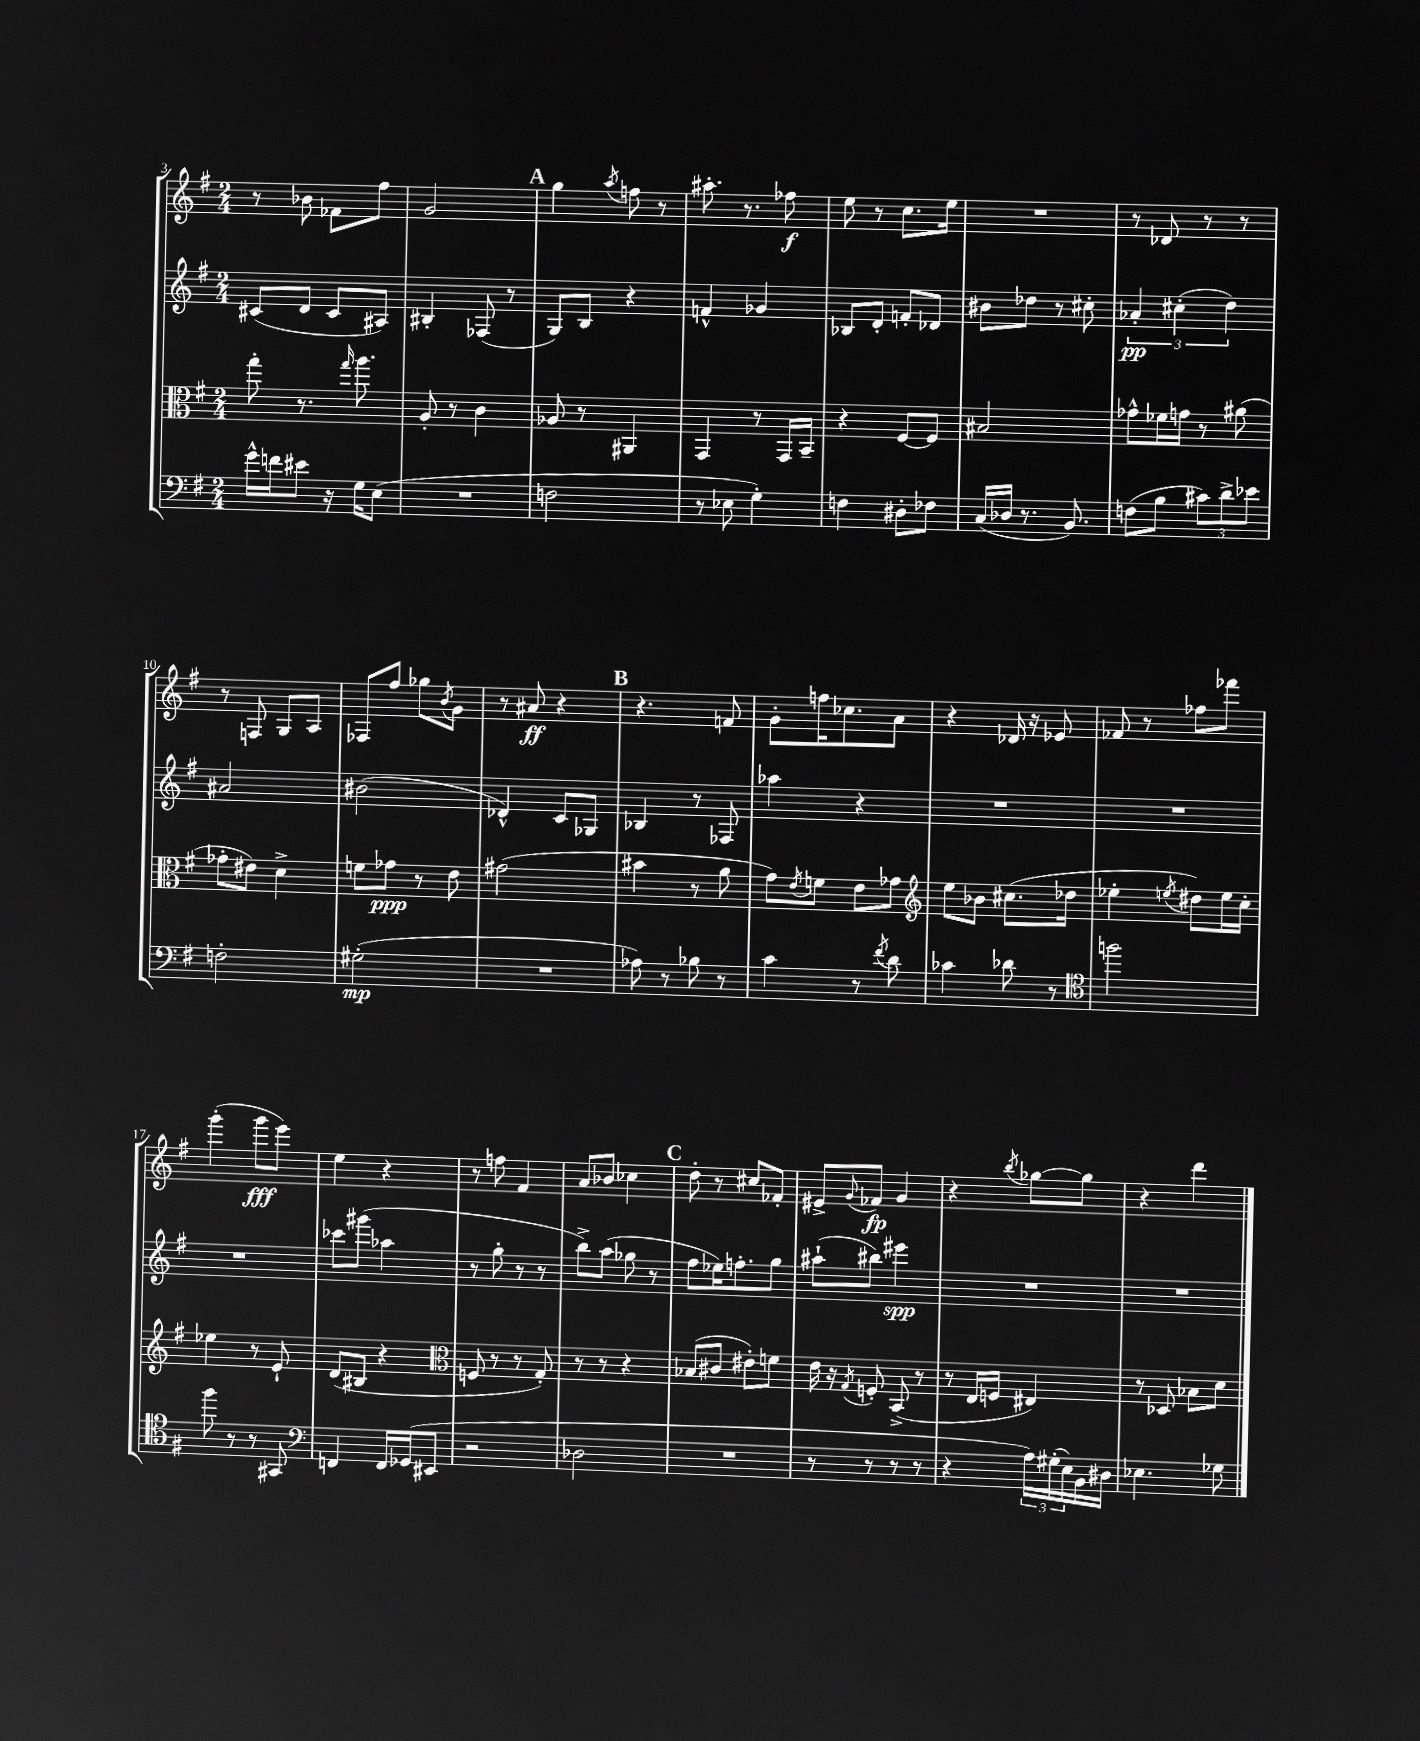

**kern	**kern	**kern	**kern
*staff4	*staff3	*staff2	*staff1
*clefF4	*clefC3	*clefG2	*clefG2
*k[f#]	*k[f#]	*k[f#]	*k[f#]
*M2/4	*M2/4	*M2/4	*M2/4
16g^^	8gg'	(8c#	8r
16f	.	.	.
8e#	8.r	8d	8b-
16r	.	8c#	8f-
.	16qqgg	.	.
16G	8.aa	.	.
(8E	.	8A#)	8ff#
=	=	=	=
2r	8A'	4B#'	2g
.	8r	.	.
.	4c	(8F-	.
.	.	8r	.
=	=	=	=
2F	8A-	8G)	4gg
.	8r	8B	.
.	.	.	8qaa
.	4AA#	4r	8ff
.	.	.	8r
=	=	=	=
8r	4GG	4f^^	8.aa#'
8E-	.	.	.
.	.	.	8.r
4G')	8r	4g-	.
.	16GG	.	8ff-
.	16BB~	.	.
=	=	=	=
4F	4r	8B-	8ee
.	.	8d'	8r
8D#'	[8F#	8f'	8.cc
8F-	8F#]	8d-	.
.	.	.	16ee
=	=	=	=
(16C	2B#	8b#	2r
16D-	.	.	.
8.r	.	8dd-	.
.	.	8r	.
8.BB)	.	.	.
.	.	8cc#'	.
=	=	=	=
(8F	8g-^^	6a-'	8r
8B	16f-	.	8d-
.	.	(6cc#'	.
.	16g	.	.
12c#)	8r	.	8r
12d^	.	6dd)	.
.	(8a#	.	8r
12e-	.	.	.
=	=	=	=
2F'	8g-'	2a#	8r
.	8e#)	.	8F
.	4d^	.	8G
.	.	.	8A
=	=	=	=
(2G#'	8f	(2b#	8F-
.	8g-	.	8ff#
.	8r	.	8gg-
.	.	.	8qb
.	8e	.	8g
=	=	=	=
2r	(2g#	4d-^^)	8r
.	.	.	8a#
.	.	8c	4r
.	.	8G-	.
=	=	=	=
8A-)	4b#	4B-	4.r
8r	.	.	.
8B-	8r	8r	.
8r	8a	8F-	8f
=	=	=	=
4c	8g)	4aa-	8g'
.	8qe	.	.
.	8f	.	16ff
.	.	.	8.cc-
8r	8e	4r	.
8qf#	.	.	.
8d	8g-	.	8a
=	=	=	=
*	*clefG2	*	*
4c-	8ee	2r	4r
.	8b-	.	.
8d-	(8.cc#	.	16d-
.	.	.	16r
8r	.	.	8e-
.	16dd-	.	.
=	=	=	=
*clefC4	*	*	*
2ff	4ee-'	2r	8f-
.	.	.	8r
.	8qee	.	.
.	8dd#)	.	8ff-
.	16ee	.	8fff-
.	16cc'	.	.
=	=	=	=
8ff#	4ee-	2r	(4ggg'
8r	.	.	.
8r	8r	.	8ggg
8GG#	8e`	.	8eee)
=	=	=	=
*clefF4	*	*	*
4FF	(8d	8ccc-	4ee
.	8B#	(8ggg#	.
16FF	4r	4aa-	4r
(16GG-	.	.	.
8EE#	.	.	.
=	=	=	=
*	*clefC3	*	*
2r	8F	8r	8r
.	8r	8gg'	8ff
.	8r	8r	4f#
.	8G')	8r	.
=	=	=	=
2D-	8r	8bb^)	8a
.	8r	(8aa	8b-
.	4r	8gg-	4cc-
.	.	8r	.
=	=	=	=
2r	(8B-	8ff#	8dd'
.	8c#	16ee-)	8r
.	.	8.ff'	.
.	8e#')	.	8cc#
.	8f	8gg	8f-'
=	=	=	=
8r	16e	(8aa#`	8e#^
.	16r	.	.
.	8qG	.	8qqg
8r	8F'	8bb#)	8f-
8r	(8BB^	4eee#	4g
8r	8r	.	.
=	=	=	=
4r	8r	2r	4r
.	16E	.	.
.	16F	.	.
.	.	.	8qbb
24A)	4E#)	.	[8gg-
(24G#'	.	.	.
24E)	.	.	.
16BB	.	.	8gg-]
16D#	.	.	.
=	=	=	=
4.E-	8r	2r	4r
.	8D-	.	.
.	8B-	.	4ddd
8G-	8d	.	.
==	==	==	==
*-	*-	*-	*-
